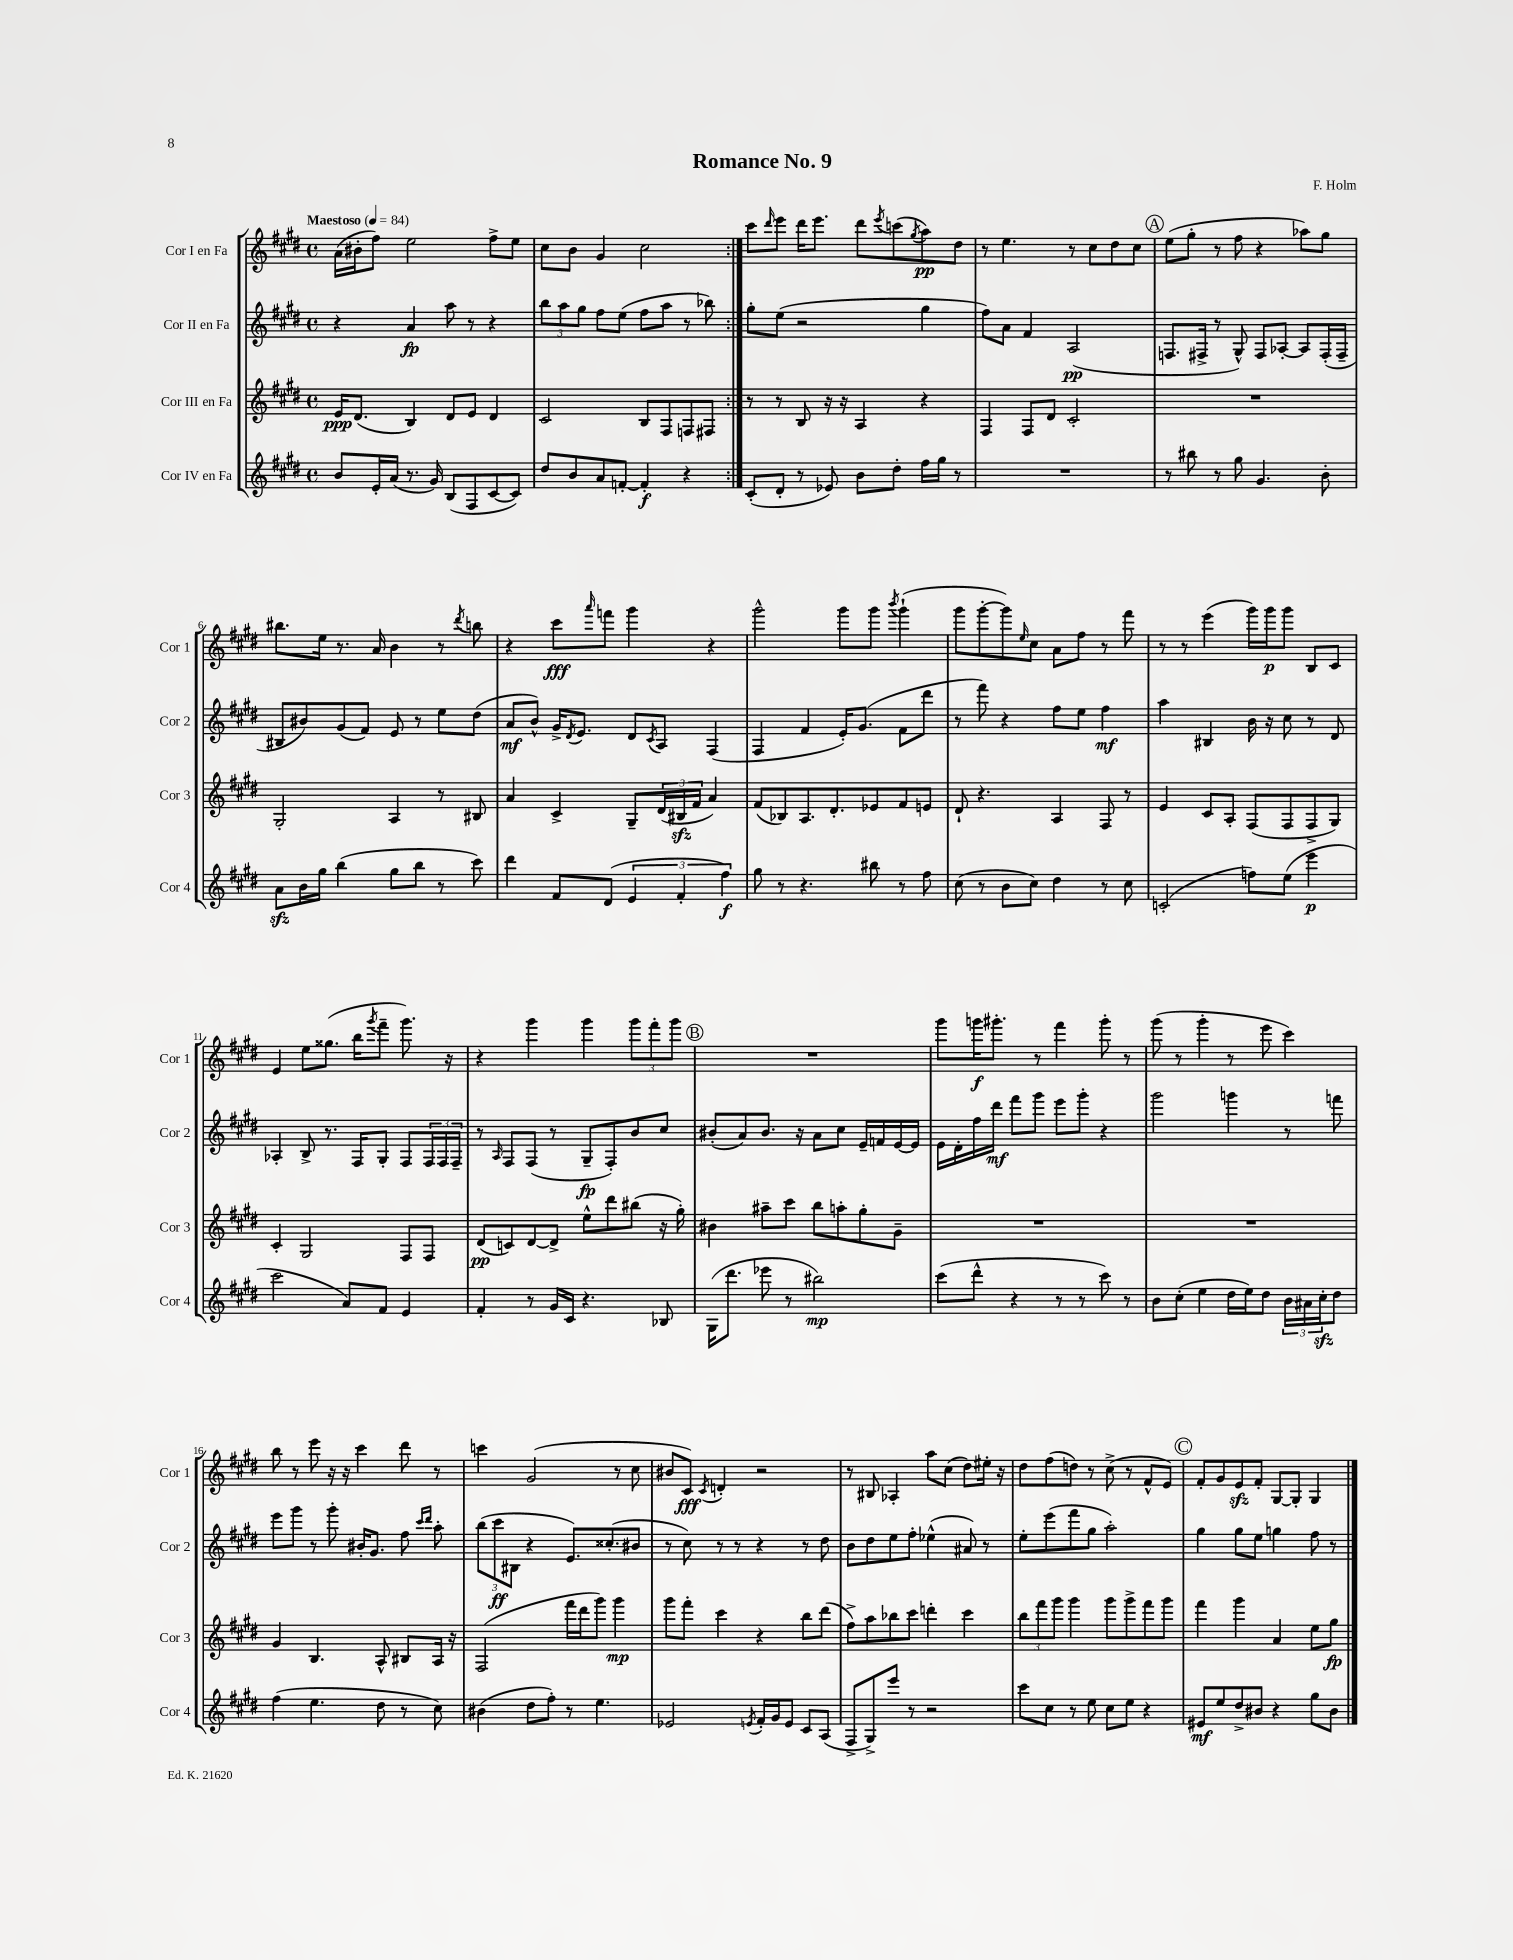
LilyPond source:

\header { title = "Romance No. 9" composer = "F. Holm" }
<<
\new StaffGroup <<
\new Staff = "s0" \with { instrumentName = "Cor I en Fa" shortInstrumentName = "Cor 1" } {
    \clef treble \key e \major \defaultTimeSignature \time 4/4 \tempo "Maestoso" 4 = 84
    \repeat volta 2 { a'16( bis'16-. fis''8) e''2 fis''8-> e''8 |
    cis''8 b'8 gis'4 cis''2 | }
    cis'''8 \grace { dis'''16 } e'''8 dis'''16 e'''8. dis'''8 \acciaccatura { e'''8 } c'''8( \acciaccatura { gis''8 } a''8\pp) dis''8 |
    r8 e''4. r8 cis''8 dis''8 cis''8 |
    \mark \markup { \circle "A" } e''8( gis''8-. r8 fis''8 r4 aes''8) gis''8 |
    bis''8. e''16 r8. a'16 b'4 r8 \acciaccatura { dis'''8 } b''8 |
    r4 cis'''8\fff \grace { a'''16 } f'''8 gis'''4 r4 |
    gis'''2-^ gis'''8 gis'''8 \acciaccatura { b'''8 } gis'''4-!( |
    gis'''8 gis'''8~-. gis'''8) \grace { e''16 } cis''8 a'8 fis''8 r8 fis'''8 |
    r8 r8 e'''4( gis'''16) gis'''16\p gis'''8 b8 cis'8 |
    e'4 e''8 gisis''8.( b''16 \acciaccatura { gis'''8 } fis'''8-- gis'''8.) r16 |
    r4 gis'''4 gis'''4 \tuplet 3/2 { gis'''8 fis'''8-. gis'''8 } |
    \mark \markup { \circle "B" } R1 |
    gis'''8 g'''16\f gis'''8.-. r8 fis'''4 gis'''8-. r8 |
    gis'''8( r8 gis'''4-. r8 e'''8 cis'''4) |
    b''8 r8 e'''8 r16 r16 cis'''4 dis'''8 r8 |
    c'''4 gis'2( r8 cis''8 |
    bis'8 cis'8\fff) \acciaccatura { cis'8 } d'4-. r2 |
    r8 bis8 aes4-. a''8 cis''8( dis''8) eis''16-. r16 |
    dis''8 fis''8( d''8) r8 cis''8->( r8 fis'8-^ e'8) |
    \mark \markup { \circle "C" } fis'8-. gis'8 e'8\sfz fis'8-. gis8~ gis8-. gis4 \bar "|." |
}
\new Staff = "s1" \with { instrumentName = "Cor II en Fa" shortInstrumentName = "Cor 2" } {
    \clef treble \key e \major \defaultTimeSignature \time 4/4
    \repeat volta 2 { r4 a'4\fp a''8 r8 r4 |
    \tuplet 3/2 { b''8 a''8 gis''8 } fis''8 e''8( fis''8 a''8 r8 bes''8) | }
    gis''8-. e''8( r2 gis''4 |
    fis''8) a'8 fis'4 a2\pp( |
    \mark \markup { \circle "A" } f8. fis16-> r8 gis8-^) fis8 aes8~-. aes8 fis16-.( fis16-- |
    bis8 bis'8) gis'8( fis'8) e'8 r8 e''8 dis''8( |
    a'8\mf b'8-^) gis'16-> \acciaccatura { dis'8 } e'8. dis'8 \acciaccatura { cis'8 } a8 fis4( |
    fis4 fis'4 e'16-.) gis'8.( fis'8 dis'''8 |
    r8 fis'''8) r4 fis''8 e''8 fis''4\mf |
    a''4 bis4 b'16 r16 cis''8 r8 dis'8 |
    aes4-. b8-> r8. fis16 gis8-. fis8 \tuplet 3/2 { fis16 fis16 fis16-- } |
    r8 \grace { a16 } fis8 fis8( r8 gis8--\fp fis8-.) b'8 cis''8 |
    \mark \markup { \circle "B" } bis'8-.( a'8) bis'8. r16 a'8 cis''8 e'16-- f'16 e'16~ e'16 |
    e'16 dis'16-. fis''16 dis'''16\mf fis'''8 gis'''8 e'''8 gis'''8-. r4 |
    gis'''2 g'''4 r8 f'''8 |
    e'''8 gis'''8 r8 gis'''8-. bis'16-. gis'8. fis''8 \grace { cis'''16 dis'''16 } a''8-. |
    \tuplet 3/2 { b''8( cis'''8\ff bis8 } r4 e'8.) cisis''8.-.( bis'8 |
    r8 cis''8) r8 r8 r4 r8 dis''8 |
    b'8 dis''8 e''8 fis''8-. ees''4-^( ais'8) r8 |
    e''8-. e'''8( fis'''8 gis''8 a''2-.) |
    \mark \markup { \circle "C" } gis''4 gis''8 e''8 g''4 fis''8 r8 \bar "|." |
}
\new Staff = "s2" \with { instrumentName = "Cor III en Fa" shortInstrumentName = "Cor 3" } {
    \clef treble \key e \major \defaultTimeSignature \time 4/4
    \repeat volta 2 { e'16\ppp dis'8.( b4) dis'8 e'8 dis'4 |
    cis'2 b8 fis8 f8 fis8 | }
    r8 r8 b8 r16 r16 a4 r4 |
    fis4 fis8 dis'8 cis'2-. |
    \mark \markup { \circle "A" } R1 |
    gis2-. a4 r8 bis8 |
    a'4 cis'4-> gis8-- \tuplet 3/2 { dis'16( bis16\sfz fis'16 } a'4) |
    fis'8( bes8) a8. dis'8.-. ees'8 fis'8 e'8 |
    dis'8-! r4. a4 fis8 r8 |
    e'4 cis'8 a8-. fis8( fis8 fis8-> gis8) |
    cis'4-. gis2 fis8 fis8 |
    dis'8\pp( c'8) dis'8~ dis'8-> e''8-^ dis'''8 bis''8( r16 gis''16-.) |
    \mark \markup { \circle "B" } bis'4 ais''8-- cis'''8 b''8 a''8-. gis''8-. gis'8-- |
    R1 |
    R1 |
    gis'4 b4. a8-^ bis8 a16 r16 |
    fis2( fis'''16 dis'''16 gis'''8) gis'''4\mp |
    gis'''8 fis'''8-. cis'''4 r4 b''8 dis'''8( |
    fis''8->) a''8 bes''8 cis'''8 d'''4-. cis'''4 |
    \tuplet 3/2 { b''8 fis'''8 gis'''8 } gis'''4 gis'''8 gis'''8-> fis'''8 gis'''8 |
    \mark \markup { \circle "C" } fis'''4 gis'''4 a'4 e''8 gis''8\fp \bar "|." |
}
\new Staff = "s3" \with { instrumentName = "Cor IV en Fa" shortInstrumentName = "Cor 4" } {
    \clef treble \key e \major \defaultTimeSignature \time 4/4
    \repeat volta 2 { b'8 e'16-. a'16( r8. gis'16) b8( fis8 cis'8~ cis'8) |
    dis''8 b'8 a'8 f'8~-. f'4-.\f r4 | }
    cis'8-.( dis'8-. r8 ees'8) b'8 dis''8-. fis''16 gis''16 r8 |
    R1 |
    \mark \markup { \circle "A" } r8 bis''8 r8 gis''8 gis'4. b'8-. |
    a'8\sfz b'16 gis''16 b''4( gis''8 b''8 r8 cis'''8) |
    dis'''4 fis'8 dis'8( \tuplet 3/2 { e'4 fis'4-. fis''4\f) } |
    gis''8 r8 r4. bis''8 r8 fis''8 |
    cis''8( r8 b'8 cis''8) dis''4 r8 cis''8 |
    c'2-.( f''8) e''8( e'''4\p |
    cis'''2 a'8) fis'8 e'4 |
    fis'4-. r8 gis'16 cis'16 r4. bes8 |
    \mark \markup { \circle "B" } gis16( dis'''8. ees'''8 r8 bis''2\mp) |
    cis'''8( dis'''8-^ r4 r8 r8 cis'''8) r8 |
    b'8 cis''8-.( e''4 dis''16 e''16) dis''8 \tuplet 3/2 { b'16 ais'16 cis''16-.\sfz } dis''8 |
    fis''4( e''4. dis''8 r8 cis''8) |
    bis'4( dis''8 fis''8-.) r8 e''4. |
    ees'2 \acciaccatura { e'8 } fis'16-. gis'16 e'8 cis'8 a8( |
    fis8-> gis8->) e'''8 r8 r2 |
    cis'''8 cis''8 r8 e''8 cis''8 e''8 r4 |
    \mark \markup { \circle "C" } eis'8\mf e''8 dis''8-> bis'8 r4 gis''8 bis'8 \bar "|." |
}
>>
>>
